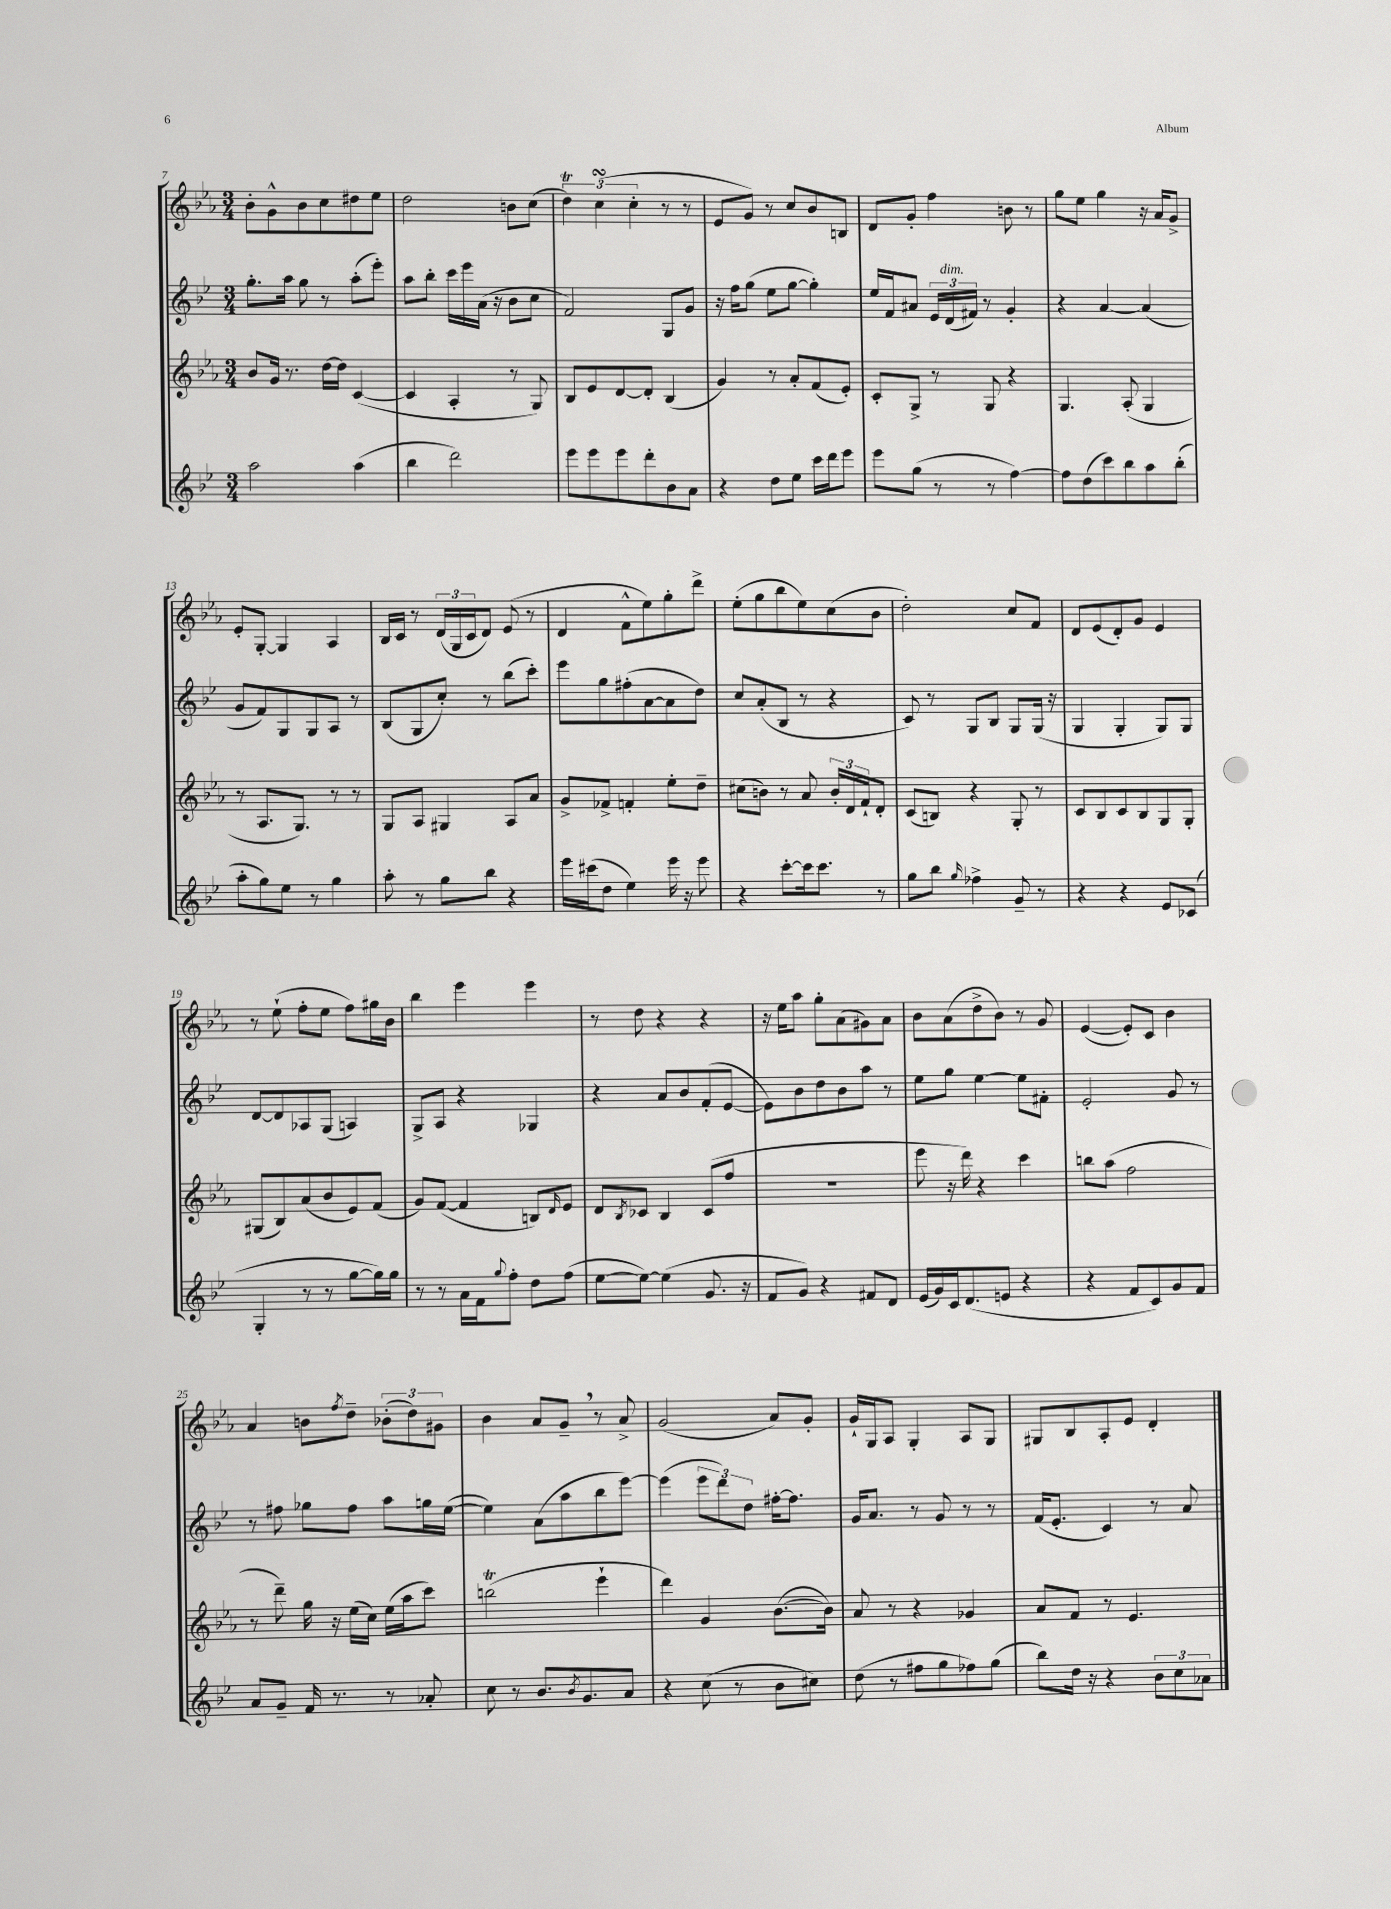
<<
\new StaffGroup <<
\new Staff = "s0" {
    \clef treble \key ees \major \numericTimeSignature \time 3/4
    bes'8-. g'8-^ bes'8 c''8 dis''8 ees''8 |
    d''2 b'8 c''8( |
    \tuplet 3/2 { d''4\trill) c''4\turn( c''4-. } r8 r8 |
    ees'8 g'8) r8 c''8 bes'8 b8 |
    d'8 g'8-. f''4 b'8 r8 |
    g''8 ees''8 g''4 r16 aes'16 g'8-> |
    ees'8-. g8~-. g4 aes4 |
    bes16 c'16 r8 \tuplet 3/2 { d'16( g16 c'16 } d'8) ees'8( r8 |
    d'4 f'8-^ ees''8) g''8-. d'''8-> |
    ees''8-.( g''8 bes''8 ees''8) c''8( bes'8 |
    d''2-.) c''8 f'8 |
    d'8 ees'8( d'8-.) g'8 ees'4 |
    r8 ees''8-!( f''8-. ees''8 f''8) gis''16 bes'16 |
    bes''4 ees'''4 ees'''4 |
    r8 d''8 r4 r4 |
    r16 ees''16 aes''8 g''8-. aes'8( gis'8) aes'8 |
    bes'8 aes'8( d''8-> bes'8) r8 g'8 |
    ees'4~( ees'8-.) c'8 bes'4 |
    aes'4 b'8 \acciaccatura { f''8 } d''8-- \tuplet 3/2 { bes'8-.( d''8) gis'8 } |
    bes'4 aes'8 g'8-- \breathe r8 aes'8-> |
    g'2( aes'8) g'8-. |
    g'16-! g16 aes8 g4-. aes8 g8 |
    gis8 bes8 aes8-. ees'8 d'4-. \bar "|." |
}
\new Staff = "s1" {
    \clef treble \key bes \major \numericTimeSignature \time 3/4
    g''8.-. a''16 g''8 r8 a''8-.( ees'''8-.) |
    a''8 bes''8-. c'''16 ees'''16 a'16( r16 bes'8 c''8 |
    f'2) g8 g'8 |
    r16 f''16 g''8( ees''8 g''8~ g''4-.) |
    ees''16 f'16 ais'8 \tuplet 3/2 { ees'16 d'16^\markup { \italic "dim." }( fis'16) } r8 g'4-. |
    r4 a'4~ a'4( |
    g'8 f'8) g8 g8 a8 r8 |
    bes8( g8 c''8-.) r8 bes''8( c'''8-.) |
    ees'''8 g''8 fis''8-.( a'8~ a'8 d''8) |
    c''8 a'8-.( bes8 r8 r4 |
    c'8) r8 g8 bes8 g8 g16( r16 |
    g4 g4-. g8) g8 |
    d'8~ d'8 aes8 g8( a4) |
    g8-> a8 r4 ges4 |
    r4 a'8 bes'8 f'8-.( ees'8~ |
    ees'8) bes'8 d''8 bes'8 a''8 r8 |
    ees''8 g''8 ees''4~ ees''8 fis'8-. |
    ees'2-. g'8 r8 |
    r8 fis''8 ges''8 fis''8 a''8 g''16 ees''16~( |
    ees''4) a'8( a''8 bes''8 ees'''8~) |
    ees'''4( \tuplet 3/2 { ees'''8 d'''8) d''8 } fis''16~-. fis''8. |
    g'16 a'8. r8 g'8 r8 r8 |
    f'16( ees'8.-. c'4) r8 a'8 \bar "|." |
}
\new Staff = "s2" {
    \clef treble \key ees \major \numericTimeSignature \time 3/4
    bes'8 g'16 r8. d''16~ d''16 c'4~( |
    c'4 aes4-. r8 g8) |
    bes8 ees'8 d'8~ d'8-. bes4( |
    g'4) r8 aes'8-. f'8( ees'8-.) |
    c'8-. g8-> r8 g8 r4 |
    g4. aes8-.( g4 |
    r8 aes8. g8.) r8 r8 |
    g8 aes8 gis4 aes8 aes'8 |
    g'8-> fes'8-> f'4-. ees''8-. d''8-- |
    cis''8( b'8) r8 aes'8 \tuplet 3/2 { b'16-. d'16 f'16-! } d'8-. |
    c'8( b8) r4 g8-. r8 |
    c'8 bes8 c'8 bes8 g8 g8-. |
    gis8( bes8) aes'8( bes'8 ees'8) f'8( |
    g'8) f'8~( f'4 b8) \grace { d'16 } ees'8 |
    d'8 \acciaccatura { bes8 } ces'8 bes4 ces'8( f''8 |
    R2. |
    ees'''8 r16 d'''16) r4 c'''4 |
    b''8 aes''8( f''2 |
    r8 d'''8--) g''16 r16 ees''16( c''16) ees''16( aes''16 c'''8) |
    b''2\trill( ees'''4-! |
    d'''4) g'4 bes'8.~( bes'16) |
    aes'8 r8 r4 ges'4 |
    aes'8 f'8 r8 ees'4. \bar "|." |
}
\new Staff = "s3" {
    \clef treble \key bes \major \numericTimeSignature \time 3/4
    a''2 a''4( |
    bes''4 d'''2) |
    ees'''8 ees'''8 ees'''8 d'''8-. bes'8 a'8 |
    r4 d''8 ees''8 c'''16 d'''16 ees'''8 |
    ees'''8 g''8( r8 r8 f''4~) |
    f''8 d''8( c'''8) bes''8 a''8 bes''8-.( |
    a''8-. g''8) ees''8 r8 g''4 |
    a''8-. r8 g''8 bes''8 r4 |
    ees'''16 cis'''16( d''8 ees''4) ees'''16 r16 ees'''8 |
    r4 c'''8~-. c'''16 c'''8. r8 |
    g''8 bes''8 \grace { g''16 } fes''4-> g'8-- r8 |
    r4 r4 ees'8 ces'8( |
    g4-. r8 r8 g''8~ g''16) g''16 |
    r8 r8 a'16 f'16 \appoggiatura { g''8 } f''8-. d''8 f''8( |
    ees''8~ ees''8~) ees''4( g'8. r16 |
    f'8 g'8) r4 fis'8 d'8 |
    ees'16( g'16) c'16 d'8.( e'8 r4 |
    r4 f'8 c'8) g'8 f'8 |
    a'8 g'8-- f'16 r8. r8 aes'8-. |
    c''8 r8 bes'8. \acciaccatura { bes'8 } g'8. a'8 |
    r4 c''8( r8 bes'8 cis''8) |
    d''8( r8 fis''8 g''8 fes''8) g''8( |
    bes''8) d''16 r16 r4 \tuplet 3/2 { bes'8 c''8 aes'8 } \bar "|." |
}
>>
>>
\layout { \context { \Score currentBarNumber = #7 } }
